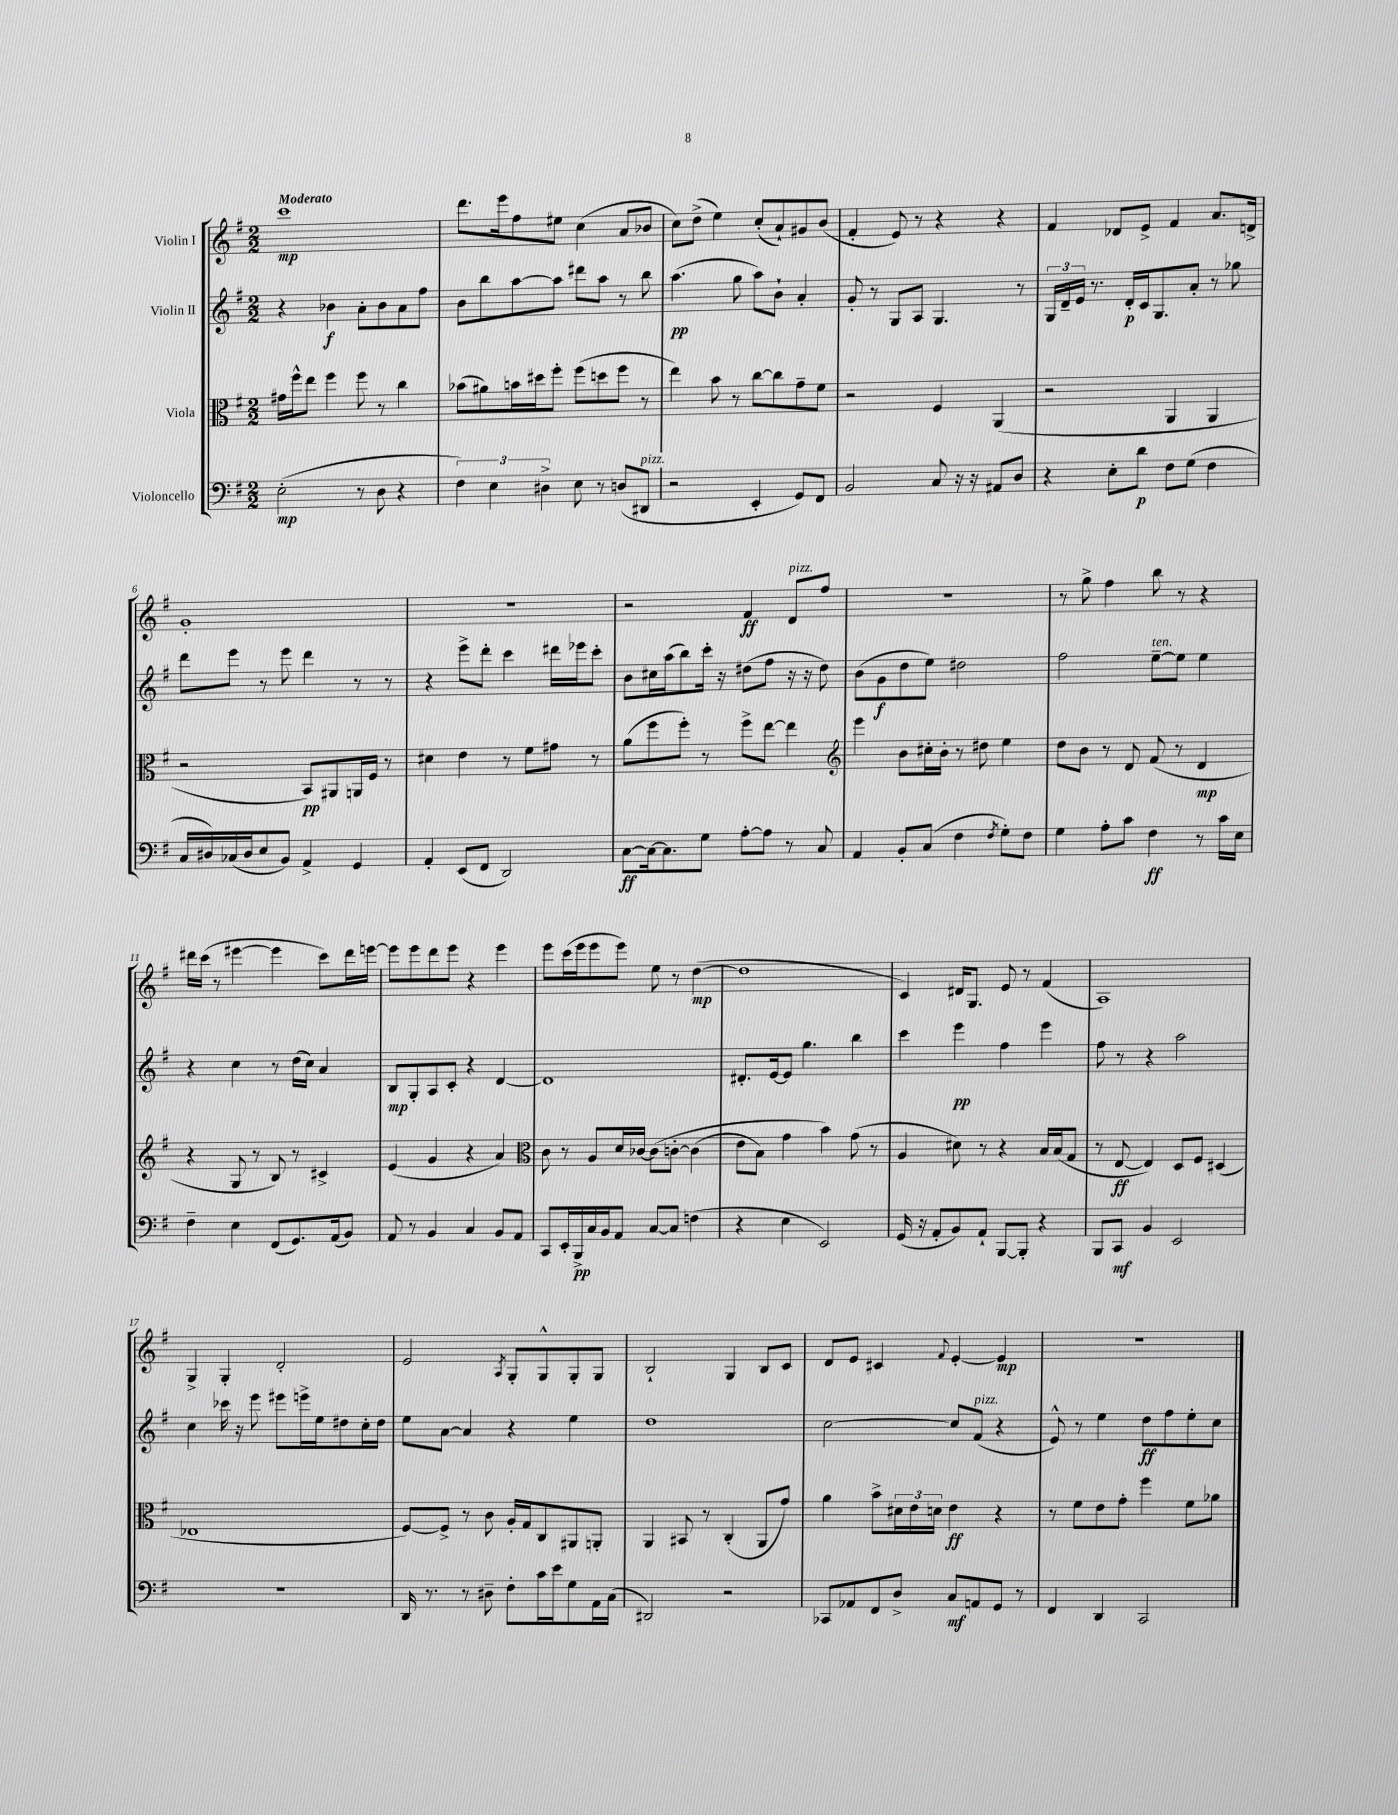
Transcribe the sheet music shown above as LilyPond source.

<<
\new StaffGroup <<
\new Staff = "s0" \with { instrumentName = "Violin I" } {
    \clef treble \key g \major \numericTimeSignature \time 2/2 \tempo "Moderato"
    c'''1\mp |
    d'''8. e'''16 fis''8 eis''8 c''4( a'8 bes'8 |
    c''8) d''8->( e''4) c''8-.( a'8-!) gis'8 b'8( |
    fis'4-. e'8) r8 r4 r4 |
    fis'4 des'8 e'8-> fis'4 a'8. d'16-> |
    g'1-. |
    R1 |
    r2 fis'4\ff d'8^\markup { \italic "pizz." } fis''8 |
    R1 |
    r8 g''8-> fis''4 b''8 r8 r4 |
    dis'''16 c'''16( r8 eis'''4~ eis'''4 c'''8) dis'''16 e'''16~ |
    e'''8 e'''8 d'''8 e'''8 r4 e'''4 |
    e'''8 c'''16( e'''16 e'''8 e'''8) e''8 r8 d''4~\mp( |
    d''1 |
    c'4) dis'16 g8. e'8 r8 fis'4( |
    a1) |
    g4-> g4-. d'2-. |
    e'2 \acciaccatura { a8 } g8-. g8-^ g8-. g8 |
    b2-! g4 b8 c'8 |
    d'8 e'8 cis'4 \appoggiatura { fis'8 } e'4~-. e'4\mp |
    R1 \bar "|." |
}
\new Staff = "s1" \with { instrumentName = "Violin II" } {
    \clef treble \key g \major \numericTimeSignature \time 2/2
    r4 bes'4\f a'8-. bes'8 a'8 fis''8 |
    b'8 b''8 a''8~ a''8 dis'''8 a''8 r8 b''8 |
    a''4.\pp( g''8 a''8) b'8-! a'4-. |
    g'8-. r8 g8 a8 g4. r8 |
    \tuplet 3/2 { g16 d'16-- e'16 } r8. d'16-.\p c'16 g8. a'8-. r8 ges''8 |
    d'''8 e'''8 r8 e'''8 d'''4 r8 r8 |
    r4 e'''8-> d'''8-. c'''4 dis'''16 ees'''16 c'''8-. |
    b'8 cis''16 a''16( b''8) c'''16-. r16 dis''8( fis''8 r16 r16 dis''8) |
    b'8( g'8\f d''8 e''8) dis''2 |
    fis''2 e''8~--^\markup { \italic "ten." } e''8 e''4 |
    r4 c''4 r8 d''16( c''16) a'4 |
    b8\mp g8-. a8 c'8-. r4 d'4~ |
    d'1 |
    dis'8.-. e'16~ e'8 g''4. b''4 |
    c'''4 e'''4\pp fis''4 e'''4 |
    fis''8 r8 r4 a''2 |
    c''4 ces'''16 r16 e'''8 eis'''8 e'''16-> e''16 dis''8 c''16-. dis''16 |
    e''8 a'8~ a'4 r4 e''4 |
    d''1 |
    c''2~ c''8 fis'8^\markup { \italic "pizz." }( r4 |
    e'8-^) r8 e''4 d''8\ff fis''8 e''8-. c''8 \bar "|." |
}
\new Staff = "s2" \with { instrumentName = "Viola" } {
    \clef alto \key g \major \numericTimeSignature \time 2/2
    gis'16 fis''16-^ e''8 fis''4 fis''8 r8 c''4 |
    bes'8( ais'8) b'16 dis''16 fis''8-. fis''8( d''8 fis''8 r8 |
    e''4) b'8 r8 c''8~ c''8 g'8-- fis'8 |
    r2 fis4 a,4( |
    r2 a,4 a,4 |
    r2 b,8\pp) ais,8 a,16 fis16 r8 |
    dis'4 e'4 r8 fis'8 gis'8 r8 |
    a'8( fis''8 fis''8-.) r8 fis''8-> e''8~ e''4 |
    \clef treble e'''4 b'8 cis''16-. b'16-. r8 dis''8 e''4 |
    d''8 b'8 r8 d'8 fis'8( r8 d'4\mp |
    r4 g8 r8 b8) r8 cis'4-> |
    e'4( g'4 r4 a'4) |
    \clef alto c'8 r8 a8 d'16 ces'16~ ces'8\( c'8~-. c'4( |
    e'8 b8) g'4 b'4\) g'8( r8 |
    a4 dis'8) r8 r4 b16 b16( g8 |
    r8 e8~\ff e4) d8 fis8 dis4( |
    ees1 |
    fis8~) fis8-> r8 c'8 a16-. g16 c8 ais,8 a,8-. |
    a,4 bis,8 r8 c4-.( a,8 g'8) |
    a'4 b'8-> \tuplet 3/2 { dis'16 e'16 d'16 } e'4\ff r4 |
    r8 fis'8 e'8 g'8-. fis''4 fis'8 aes'8 \bar "|." |
}
\new Staff = "s3" \with { instrumentName = "Violoncello" } {
    \clef bass \key g \major \numericTimeSignature \time 2/2
    e2-.\mp( r8 d8 r4 |
    \tuplet 3/2 { fis4) e4 dis4-> } e8 r8 d8( dis,8^\markup { \italic "pizz." } |
    r2 e,4-. g,8) fis,8 |
    b,2 c8 r16 r16 ais,8 d8 |
    r4 e8-. d'8\p fis8 g8( fis4 |
    c16 dis16) ces16( dis16 e8 b,8) a,4-> g,4 |
    a,4-. e,8( fis,8 d,2) |
    c8~\ff c16~ c8. g8 a8~-. a8 r8 c8 |
    a,4 b,8-. c8( fis4 \acciaccatura { fis8 } g8-.) fis8 |
    g4 a8-. c'8 fis4\ff r8 c'16 e16 |
    fis4-- e4 fis,8( g,8.) a,16( b,8) |
    a,8 r8 b,4 c4 b,8 a,8 |
    c,8 e,16-. b,,16->\pp c16 b,16 a,8 c8~ c8 f4( |
    r4 e4 e,2) |
    g,16( r16 a,8-. b,8) a,8-! b,,8~ b,,8-. r4 |
    b,,8 c,8\mf b,4 e,2 |
    R1 |
    d,16 r8. r8 dis8-- fis8-. c'16 e'16 g8 a,16 c16( |
    dis,2) r2 |
    ces,8 aes,8 fis,8 d8-> c8\mf a,8 g,8 r8 |
    fis,4 d,4 c,2 \bar "|." |
}
>>
>>
